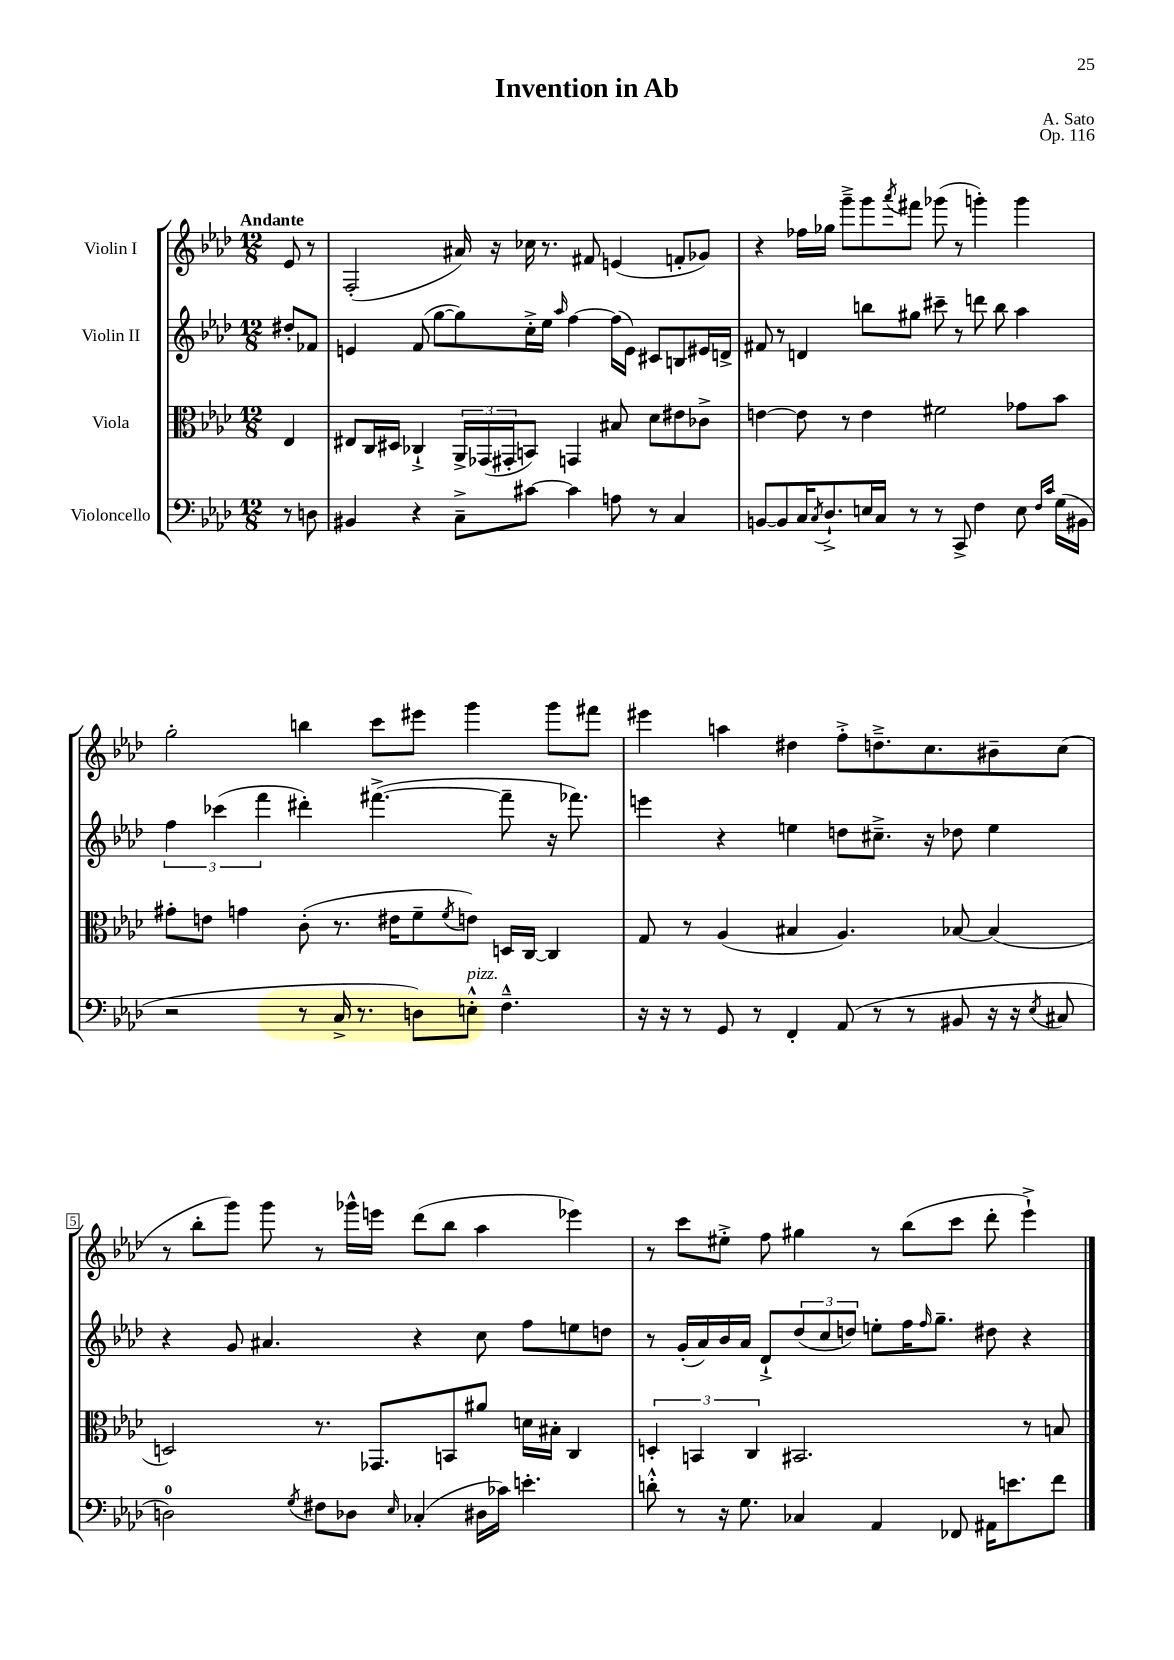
\header { title = "Invention in Ab" composer = "A. Sato" opus = "Op. 116" }
<<
\new StaffGroup <<
\new Staff = "s0" \with { instrumentName = "Violin I" } {
    \clef treble \key aes \major \numericTimeSignature \time 12/8 \partial 4 \tempo "Andante"
    ees'8 r8 |
    f2-.( ais'16) r16 ces''16 r8. fis'8 e'4( f'8-. ges'8) |
    r4 fes''16 ges''16 g'''8---> g'''8 \acciaccatura { aes'''8 } fis'''8 ges'''8( r8 g'''4-.) g'''4 |
    g''2-. b''4 c'''8 eis'''8 g'''4 g'''8 fis'''8 |
    eis'''4 a''4 dis''4 f''8-.-> d''8.---> c''8. bis'8-- c''8( |
    r8 bes''8-. g'''8) g'''8 r8 ges'''16-^ e'''16 des'''8( bes''8 aes''4 ees'''4) |
    r8 c'''8 eis''8-.-> f''8 gis''4 r8 bes''8( c'''8 des'''8-. ees'''4-!->) \bar "|." |
}
\new Staff = "s1" \with { instrumentName = "Violin II" } {
    \clef treble \key aes \major \numericTimeSignature \time 12/8 \partial 4
    dis''8-. fes'8 |
    e'4 f'8( g''8~ g''8) c''16-.-> ees''16 \grace { aes''16 } f''4~ f''16( e'16) cis'8 b8 eis'16 d'16-> |
    fis'8 r8 d'4 b''8 gis''8 cis'''8-- r8 d'''8 b''8 aes''4 |
    \tuplet 3/2 { f''4 ces'''4( f'''4 } dis'''4-.) fis'''4.~->( fis'''8-- r16 fes'''8.) |
    e'''4 r4 e''4 d''8 cis''8.---> r16 des''8 e''4 |
    r4 g'8 ais'4. r4 c''8 f''8 e''8 d''8 |
    r8 g'16-.( aes'16) bes'16 aes'16 des'8-!-> \tuplet 3/2 { des''8( c''8 d''8) } e''8-. f''16 \grace { f''16 } g''8.-- dis''8 r4 \bar "|." |
}
\new Staff = "s2" \with { instrumentName = "Viola" } {
    \clef alto \key aes \major \numericTimeSignature \time 12/8 \partial 4
    ees4 |
    eis8 c16 dis16 ces4-!-> \tuplet 3/2 { aes,16-> ges,16( gis,16-. } b,8) g,4 bis8 des'8 eis'8 ces'8-> |
    e'4~ e'8 r8 e'4 fis'2 ges'8 bes'8 |
    gis'8-. e'8 g'4 c'8-.( r8. eis'16 f'8-- \acciaccatura { f'8 } e'8) d16 c16~ c4 |
    g8 r8 aes4( bis4 aes4.) bes8~ bes4( |
    d2) r8. ges,8. b,8 ais'8 d'16 bis16-. c4 |
    \tuplet 3/2 { d4-. b,4 c4 } bis,2. r8 b8 \bar "|." |
}
\new Staff = "s3" \with { instrumentName = "Violoncello" } {
    \clef bass \key aes \major \numericTimeSignature \time 12/8 \partial 4
    r8 d8 |
    bis,4 r4 c8---> cis'8~ cis'4 a8 r8 c4 |
    b,8~ b,8 c16 \acciaccatura { c8 } des8.-!-> e16 c16 r8 r8 c,8-> f4 e8 \grace { f16 c'16 } g16( bis,16 |
    r2 r8 c16-> r8. d8) e8-.-^^\markup { \italic "pizz." } f4.---^ |
    r16 r16 r8 g,8 r8 f,4-. aes,8( r8 r8 bis,8 r16 r16 \acciaccatura { ees8 } cis8 |
    d2-0) \acciaccatura { g8 } fis8 des8 \grace { ees16 } ces4-.( dis16 ces'16) e'4.-. |
    d'8-.-^ r8 r16 g8. ces4 aes,4 fes,8 ais,16 e'8. f'8 \bar "|." |
}
>>
>>
\layout { \context { \Score \override BarNumber.break-visibility = ##(#f #t #t) barNumberVisibility = #(every-nth-bar-number-visible 5) \override BarNumber.stencil = #(make-stencil-boxer 0.1 0.3 ly:text-interface::print) } }
